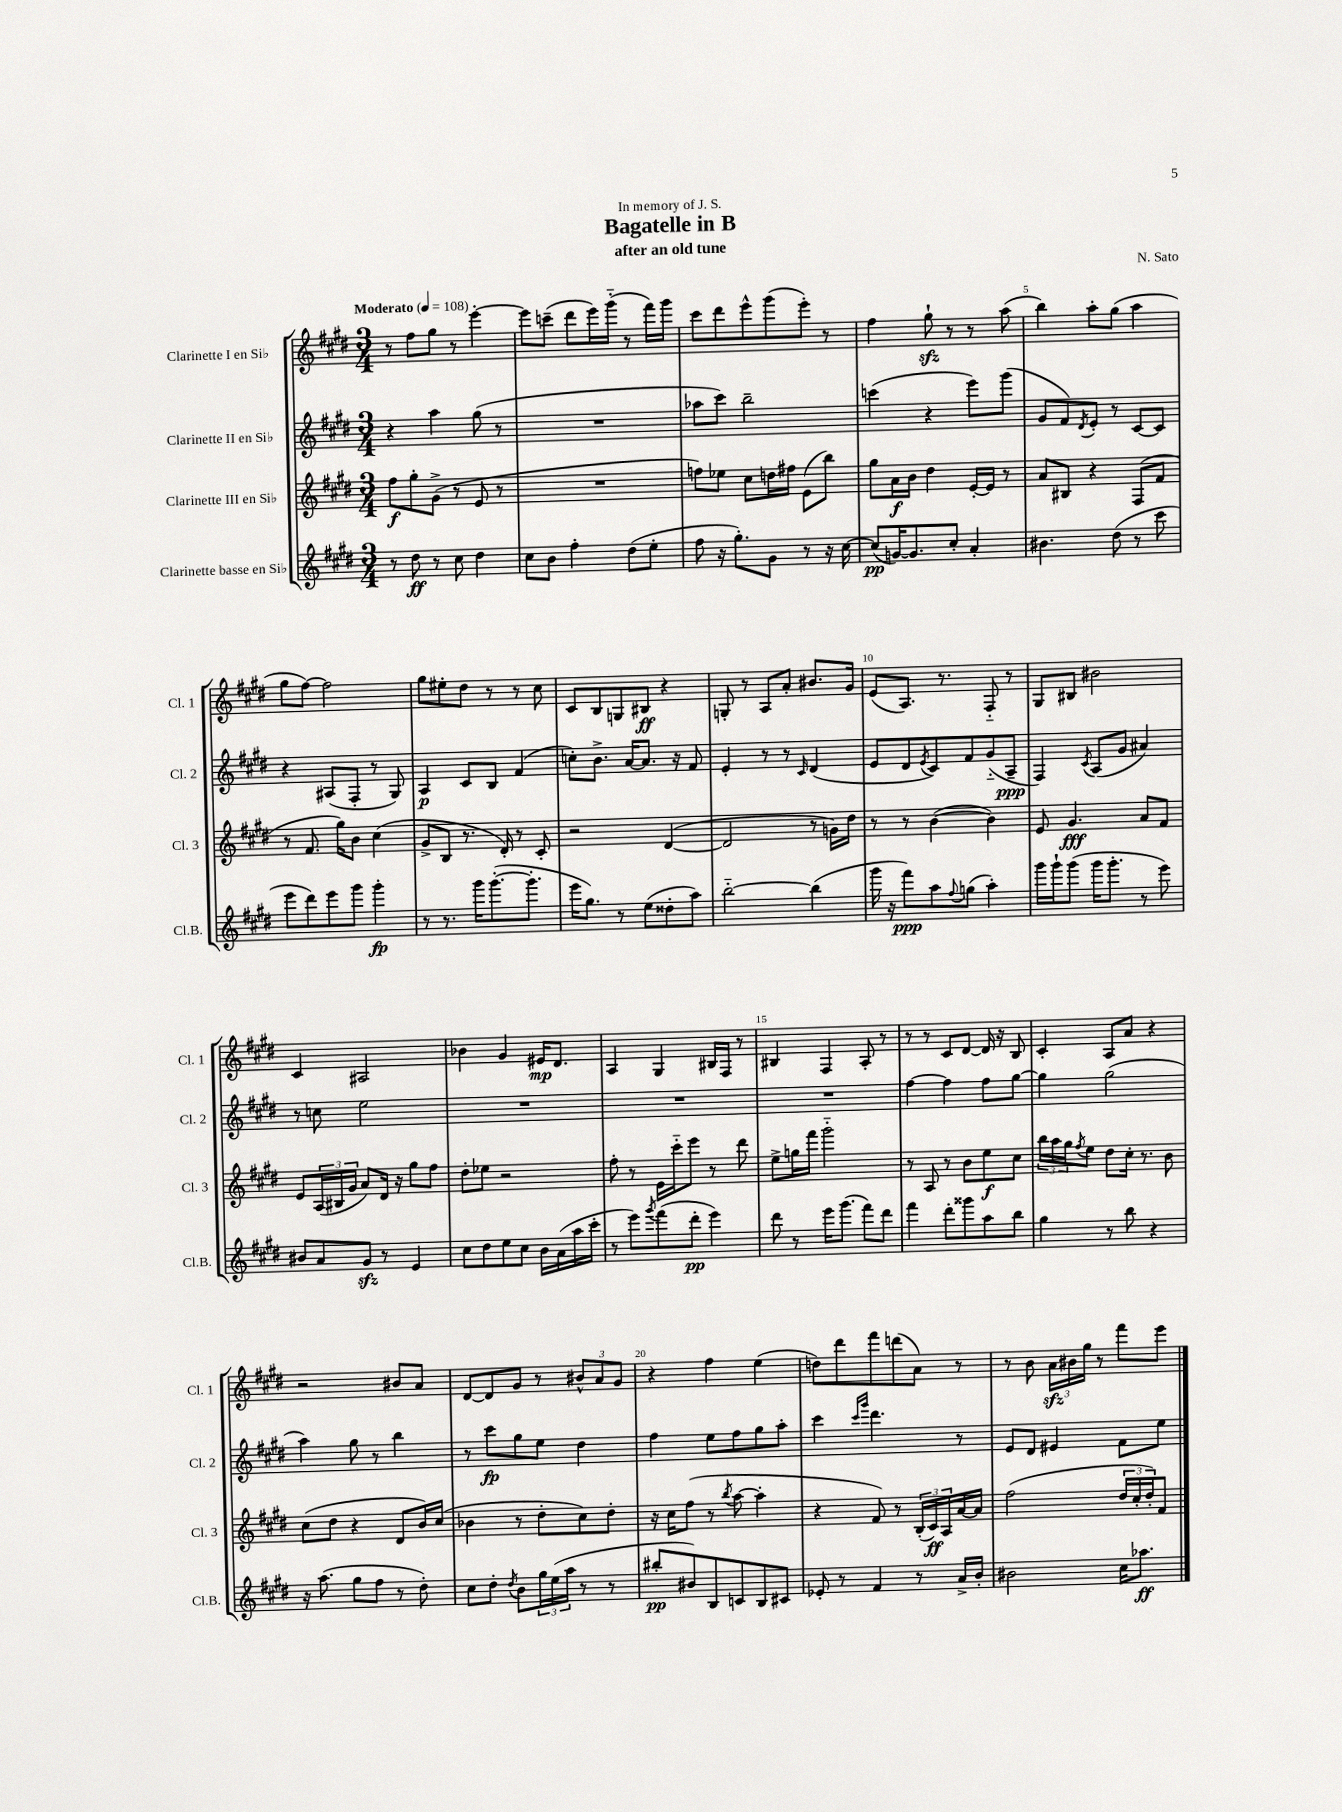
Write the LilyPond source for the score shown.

\header { title = "Bagatelle in B" composer = "N. Sato" subtitle = "after an old tune" dedication = "In memory of J. S." }
<<
\new StaffGroup <<
\new Staff = "s0" \with { instrumentName = "Clarinette I en Sib" shortInstrumentName = "Cl. 1" } {
    \clef treble \key e \major \numericTimeSignature \time 3/4 \tempo "Moderato" 4 = 108
    r8 fis''8 gis''8 r8 e'''4~-. |
    e'''8 c'''8--( dis'''8 e'''16) gis'''16-_( r8 fis'''16) gis'''16 |
    cis'''8 dis'''8 e'''8-^ gis'''8( e'''8-.) r8 |
    fis''4 gis''8-!\sfz r8 r8 a''8( |
    b''4) a''8-. gis''8( a''4 |
    gis''8 fis''8~) fis''2 |
    gis''8 eis''8-. dis''8 r8 r8 cis''8 |
    cis'8 b8 g8 bis8\ff r4 |
    g8-. r8 a8 a'8-. bis'8. gis'16 |
    e'8( a8.) r8. fis8-_ r8 |
    gis8 bis8 bis'2 |
    cis'4 ais2 |
    bes'4 gis'4 eis'16\mp dis'8. |
    a4 gis4 bis16 fis16 r8 |
    bis4 fis4 a8-. r8 |
    r8 r8 cis'8 dis'8~ dis'16 r16 b8 |
    cis'4-. a8 a'8 r4 |
    r2 bis'8 a'8 |
    dis'8~ dis'8 gis'8 r8 \tuplet 3/2 { bis'8-^ a'8 gis'8 } |
    r4 fis''4 e''4( |
    d''8) dis'''8 fis'''8 d'''8( a'8) r8 |
    r8 b'8 \tuplet 3/2 { a'16\sfz bis'16 gis''16 } r8 fis'''8 e'''8 \bar "|." |
}
\new Staff = "s1" \with { instrumentName = "Clarinette II en Sib" shortInstrumentName = "Cl. 2" } {
    \clef treble \key e \major \numericTimeSignature \time 3/4
    r4 a''4 gis''8( r8 |
    R2. |
    aes''8 cis'''8) b''2-- |
    c'''4( r4 e'''8) gis'''8( |
    gis'8 fis'8) \acciaccatura { dis'8 } e'8-. r8 cis'8~ cis'8 |
    r4 ais8( fis8-. r8 gis8) |
    a4\p cis'8 b8 fis'4( |
    c''8-.) b'8.-> a'16~ a'8. r16 fis'8 |
    e'4-. r8 r8 \grace { cis'16 } dis'4( |
    e'8 dis'8 \acciaccatura { e'8 } cis'8) fis'8 gis'8-_( a8--\ppp |
    fis4) \acciaccatura { cis'8 } a8( gis'8 ais'4) |
    r8 c''8 e''2 |
    R2. |
    R2. |
    R2. |
    fis''4~ fis''4 fis''8 gis''8~ |
    gis''4 gis''2( |
    a''4) gis''8 r8 b''4 |
    r8 cis'''8\fp gis''8 e''8 dis''4 |
    fis''4 e''8 fis''8 gis''8 a''8-. |
    cis'''4 \grace { cis'''16 gis'''16 } dis'''4. r8 |
    e'8 dis'8 eis'4 fis'8 e''8 \bar "|." |
}
\new Staff = "s2" \with { instrumentName = "Clarinette III en Sib" shortInstrumentName = "Cl. 3" } {
    \clef treble \key e \major \numericTimeSignature \time 3/4
    fis''8\f gis''8-. gis'8->( r8 e'8 r8 |
    R2. |
    f''8) ees''8 cis''8 d''16 fis''16 e'8( b''8) |
    gis''8 a'16\f b'16 dis''4 e'16~-. e'16 r8 |
    a'8 bis8 r4 fis8( fis'8 |
    r8 fis'8. gis''16) b'8 cis''4( |
    gis'8-> b8 r8. dis'16-.) r8 cis'8-. |
    r2 dis'4~( |
    dis'2 r8 g'16) dis''16 |
    r8 r8 b'4~( b'4) |
    e'8 gis'4.\fff a'8 fis'8 |
    e'8 \tuplet 3/2 { a16( bis16 gis'16 } a'8) dis'16 r16 gis''8 fis''8 |
    dis''8-. ees''8 r2 |
    fis''8-. r8 e'16 cis'''16-_ e'''8 r8 dis'''8 |
    e''8-> g''16 fis'''16 gis'''2-_ |
    r8 a8 r8 b'8 e''8\f cis''8 |
    \tuplet 3/2 { b''16 a''16 gis''16 } \acciaccatura { fis''8 } e''8 dis''8 cis''16-. r8. b'8 |
    cis''8( dis''8 r4 dis'8 b'16) cis''16( |
    bes'4 r8 dis''8-. cis''8) dis''8-. |
    r16 cis''16 fis''8( r8 \acciaccatura { b''8 } a''8~ a''4-. |
    r4 fis'8) r8 \tuplet 3/2 { b16-.( cis'16\ff) a16 } a'16~ a'16 |
    fis''2( \tuplet 3/2 { dis''16 cis''16-. dis''16-.) } fis'8 \bar "|." |
}
\new Staff = "s3" \with { instrumentName = "Clarinette basse en Sib" shortInstrumentName = "Cl.B." } {
    \clef treble \key e \major \numericTimeSignature \time 3/4
    r8 dis''8\ff r8 cis''8 dis''4 |
    cis''8 b'8 fis''4-. dis''8( e''8-. |
    fis''8 r16 gis''8.-.) gis'8 r8 r16 cis''16~ |
    cis''8\pp( g'16~) g'8. cis''8-. a'4-. |
    bis'4. dis''8( r8 cis'''8 |
    e'''8 dis'''8) e'''8 gis'''8 gis'''4-.\fp |
    r8 r8. gis'''16 gis'''8.~-.( gis'''8.-. |
    e'''16 gis''8.) r8 e''8( disis''8-. a''8) |
    b''2~-_ b''4( |
    gis'''16 r16 fis'''8\ppp) a''8 \appoggiatura { fis''8 } g''8( a''4-.) |
    gis'''16 gis'''16-! gis'''8( gis'''16 gis'''8.-. r8 e'''8) |
    bis'8 a'8 gis'8\sfz r8 e'4 |
    cis''8 dis''8 e''8 cis''8 b'16 a'16( a''16 cis'''16-. |
    r8 e'''8) \acciaccatura { gis'''8 } fis'''8( dis'''8-.\pp e'''4) |
    dis'''8 r8 e'''16 gis'''8.( fis'''8) dis'''8 |
    fis'''4 dis'''8-. gisis'''8 a''8 b''8 |
    gis''4 r8 b''8 r4 |
    r16 a''8.( gis''8 fis''8 r8 dis''8-.) |
    cis''8 dis''8-. \acciaccatura { dis''8 } b'8 \tuplet 3/2 { gis''16 e''16( a''16 } r8 r8 |
    bis''8-.\pp bis'8) b8 c'8 b8 cis'8 |
    ees'8-. r8 fis'4 r8 a'16-> b'16-. |
    bis'2 cis''16 aes''8.\ff \bar "|." |
}
>>
>>
\layout { \context { \Score \override BarNumber.break-visibility = ##(#f #t #t) barNumberVisibility = #(every-nth-bar-number-visible 5) } }
